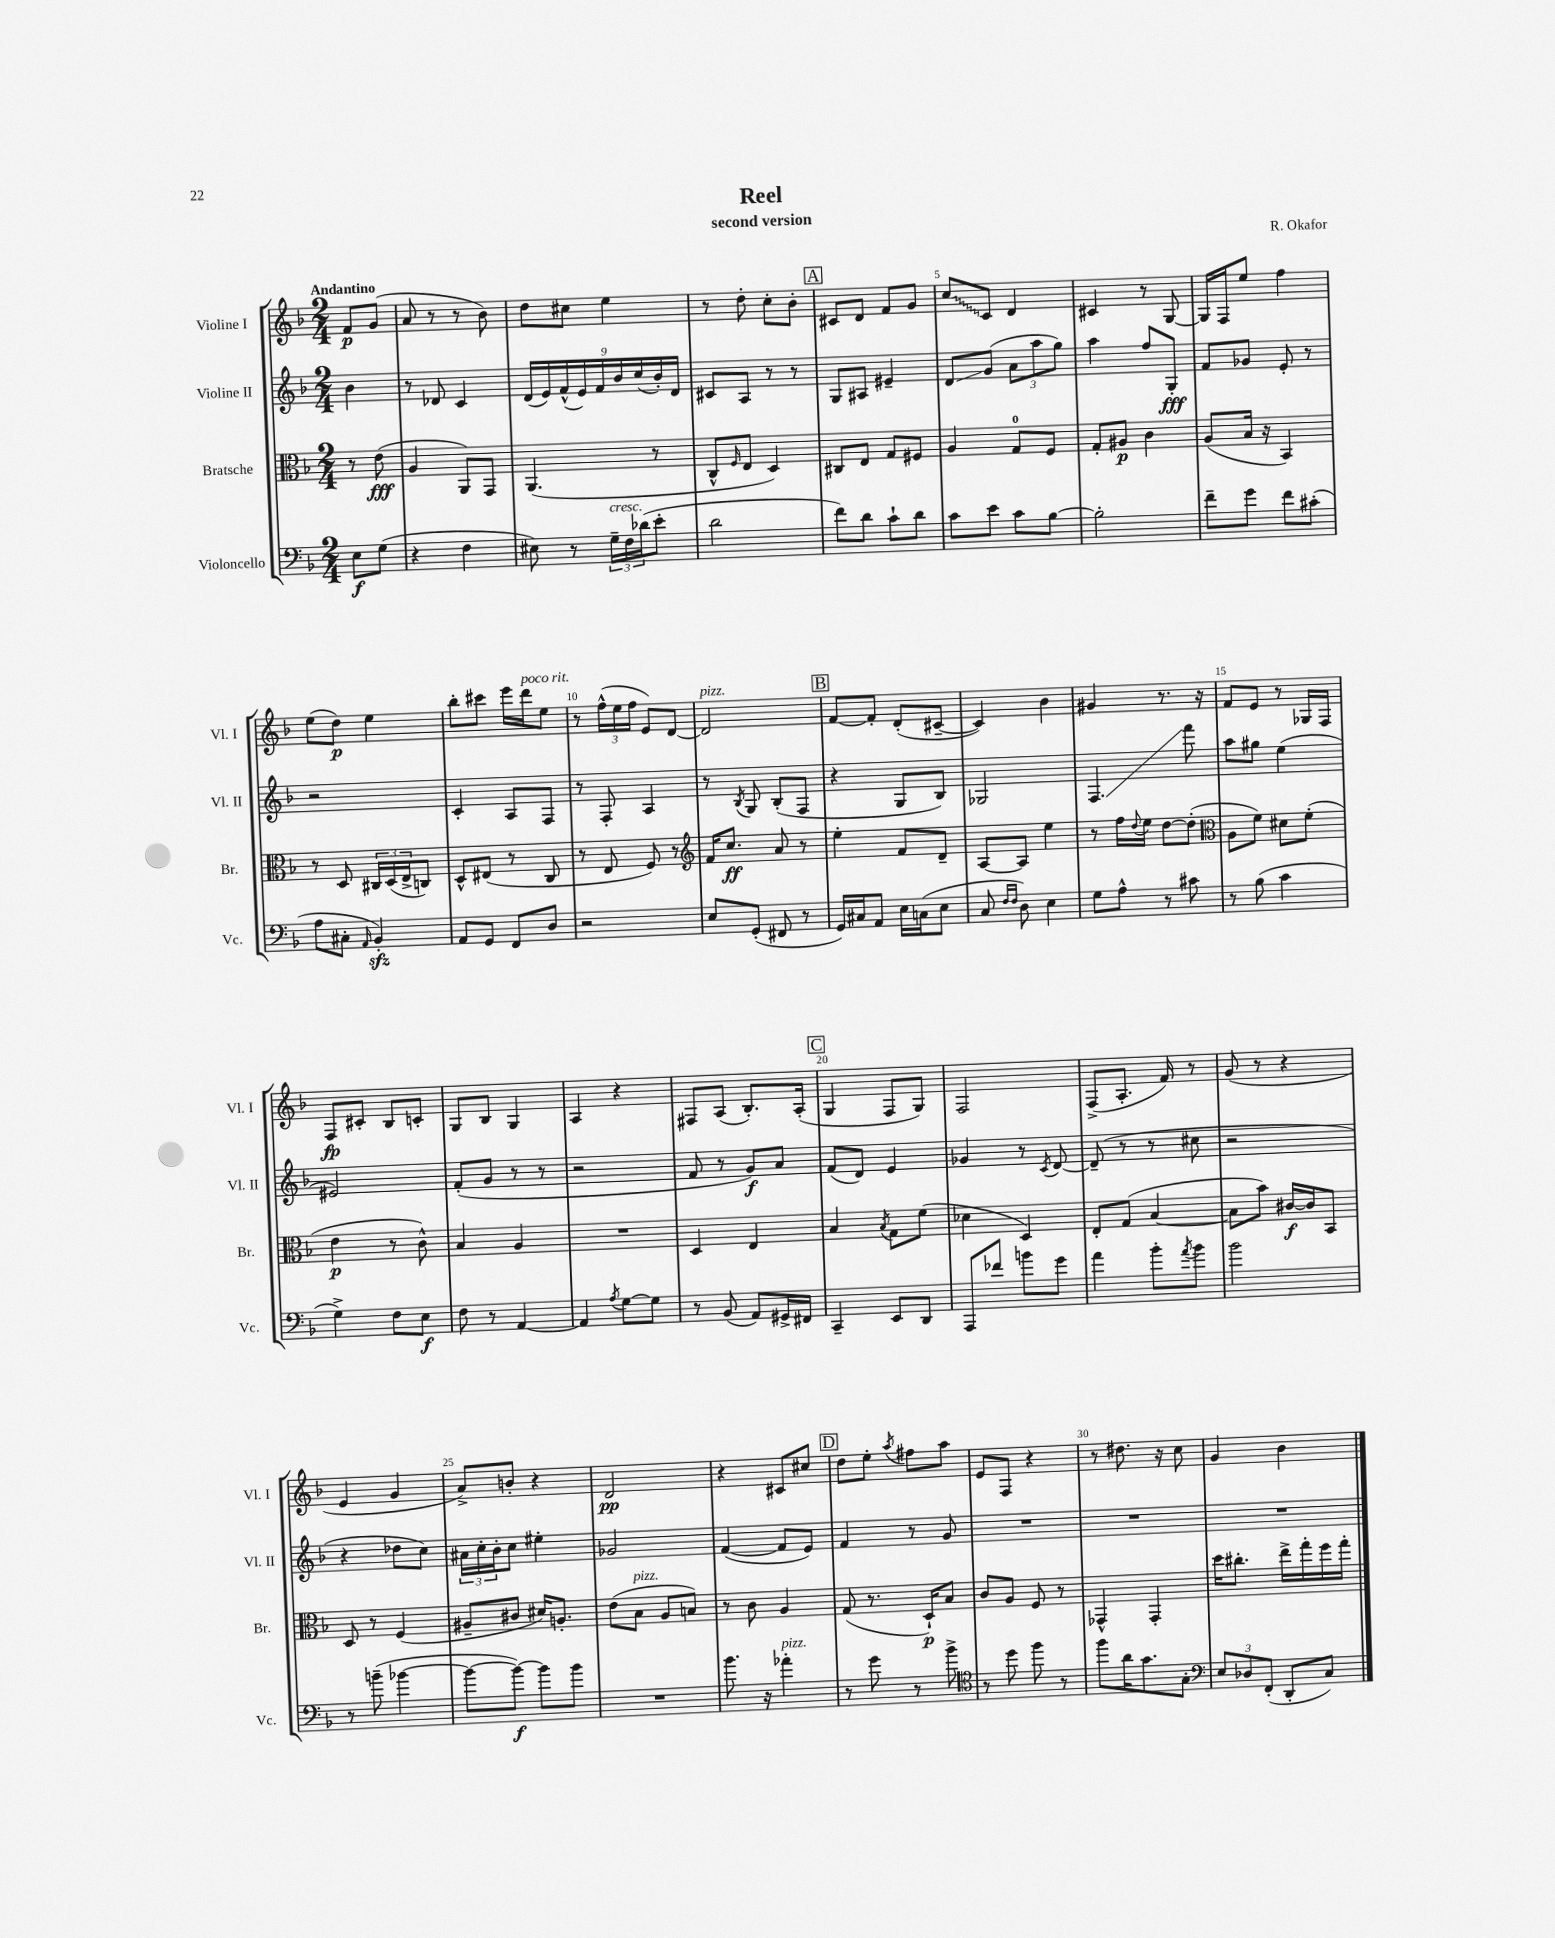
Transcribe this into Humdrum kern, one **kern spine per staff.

**kern	**kern	**kern	**kern
*staff4	*staff3	*staff2	*staff1
*clefF4	*clefC3	*clefG2	*clefG2
*k[b-]	*k[b-]	*k[b-]	*k[b-]
*M2/4	*M2/4	*M2/4	*M2/4
8E	8r	4b-	8f
(8G	(8e	.	(8g
=	=	=	=
4r	4A	8r	8a
.	.	8d-	8r
4F	8AA)	4c	8r
.	8GG	.	8b-)
=	=	=	=
8E#)	(4.AA	(18d	8dd
.	.	18e)	.
.	.	(18f^^	.
8r	.	.	8cc#
.	.	18e)	.
.	.	18f	.
24G~	.	.	4ee
.	.	18b-	.
24F	.	.	.
(24d-	.	(18cc	.
8e'	8r	.	.
.	.	18b-')	.
.	.	18d	.
=	=	=	=
2d	8C^^	8c#	8r
.	16qqF	.	.
.	8E	8A	8dd'
.	4D)	8r	8cc'
.	.	8r	8b-'
=	=	=	=
8f)	8C#	8G	8c#
8d	8E	8A#	8d
8c`	8G	4e#~	8f
8d	8F#	.	8g
=	=	=	=
8c	4A	8d	8cc
8e	.	(8g	8c
8c	8G	12a	4d
.	.	12aa	.
[8B-	8F	.	.
.	.	12gg)	.
=	=	=	=
2B-']	8G'	4aa	4c#
.	8A#	.	.
.	4c	8ff	8r
.	.	8G'	[8G
=	=	=	=
8f~	(8A	8f	16G]
.	.	.	16F
8g	16B-	8g-	8ee
.	16r	.	.
8f	4BB-)	8e'	4ff
(8c#'	.	8r	.
=	=	=	=
8A	8r	2r	(8ee
8C#'	8D	.	8dd)
16qqAA	.	.	.
4BB-')	24C#	.	4ee
.	(24D	.	.
.	24E^	.	.
.	8C)	.	.
=	=	=	=
8AA	8D^^	4c'	8bb-'
8GG	(8E#	.	8ccc#
8FF	8r	8A	16eee
.	.	.	16ddd
8D	8C	8F	8ee
=	=	=	=
2r	8r	8r	8r
.	8E	8F'	(24ff^^
.	.	.	24ee
.	.	.	24ff
.	8F)	4A	8e)
.	8r	.	[8d
=	=	=	=
*	*clefG2	*	*
8E	16f	8r	2d]
.	8.cc	.	.
.	.	8qB-	.
(8GG'	.	8G	.
8FF#	8a	(8B-'	.
8r	8r	8F	.
=	=	=	=
16GG)	4ee'	4r	[8f
16C#	.	.	.
8AA	.	.	8f']
16E	8f	8G	(8d'
(16C	.	.	.
8E	8d~	8B-)	[8c#~
=	=	=	=
8C	[8A	2G-	4c#])
16qqF	.	.	.
16qqF	.	.	.
8D)	8A]	.	.
4E	4ee	.	4b-
=	=	=	=
8G	8r	4.F	4g#
8A^^	16ff	.	.
.	8qqdd	.	.
.	16ee	.	.
8r	[8dd	.	8.r
8c#	(8dd']	8fff	.
.	.	.	16r
=	=	=	=
*	*clefC3	*	*
8r	8A	8aa	8f
(8B-	8f)	8gg#	8e
4c	8d#	(4ee	8r
.	(8f'	.	16G-
.	.	.	16F
=	=	=	=
4G^)	4e	2e#)	8F
.	.	.	8c#'
8F	8r	.	8B-
8E	8c^^)	.	8c'
=	=	=	=
8F	4B-	(8f'	8G
8r	.	8g	8B-
[4AA	4A	8r	4G
.	.	8r	.
=	=	=	=
4AA]	2r	2r	4A
8qA	.	.	.
[8G	.	.	4r
8G]	.	.	.
=	=	=	=
8r	4D	8f	8F#
(8BB-	.	8r	(8A
8AA)	4E	8g)	8.B-')
16GG#^	.	8a	.
16FF#	.	.	(16A'
=	=	=	=
4CC~	4B-	(8f	4G
.	.	8d)	.
.	8qB-	.	.
8EE	8G	4e	8F
8DD	(8f	.	8G)
=	=	=	=
8AAA	4d-	4g-	2F
8f-	.	.	.
8b	4D)	8r	.
.	.	8qc	.
8g	.	[8d	.
=	=	=	=
4a	8E'	(8d~]	(8F^
.	(8G	8r	8.A'
8b-'	[4B-	8r	.
.	.	.	16f)
8qa	.	.	.
8b-	.	8cc#	8r
=	=	=	=
2b-	8B-]	2r	(8g
.	8b-)	.	8r
.	[16c#	.	4r
.	16c#]	.	.
.	8BB-	.	.
=	=	=	=
8r	8D	4r	4e
(8b~	8r	.	.
[4b-	(4F	8dd-	4g
.	.	8cc)	.
=	=	=	=
8b-_	8A#~	24a#	8a^)
.	.	24cc'	.
.	.	24b-'	.
8b-_)	8c#	8cc	8b'
8b-]	16d#)	4ee#'	4r
.	8.A'	.	.
8b-	.	.	.
=	=	=	=
2r	(8e	2g-	2d
.	8B-	.	.
.	8A	.	.
.	8B)	.	.
=	=	=	=
8.b-	8r	([4f	4r
.	8c	.	.
16r	.	.	.
4a-'	4A	8f]	8c#
.	.	8e)	8cc#
=	=	=	=
8r	(8G	4f	8dd
8g	8.r	.	8ee'
.	.	.	8qaa
8r	.	8r	8ff#
.	16D`)	.	.
8b-^	8B-	8g	8aa
=	=	=	=
*clefC4	*	*	*
8r	8c	2r	8e
8dd	8A	.	8F
8ff	8F	.	4r
8r	8r	.	.
=	=	=	=
8ff	4GG-^^	2r	8r
16a	.	.	8.dd#
8.g	.	.	.
.	4GG-'	.	.
.	.	.	16r
8G'	.	.	8cc
=	=	=	=
*clefF4	*	*	*
12E	16dd	2r	4g
.	8.cc#'	.	.
12D-	.	.	.
(12FF'	.	.	.
8DD'	16ee^	.	4b-
.	16gg'	.	.
8C)	16ff	.	.
.	16gg'	.	.
==	==	==	==
*-	*-	*-	*-
